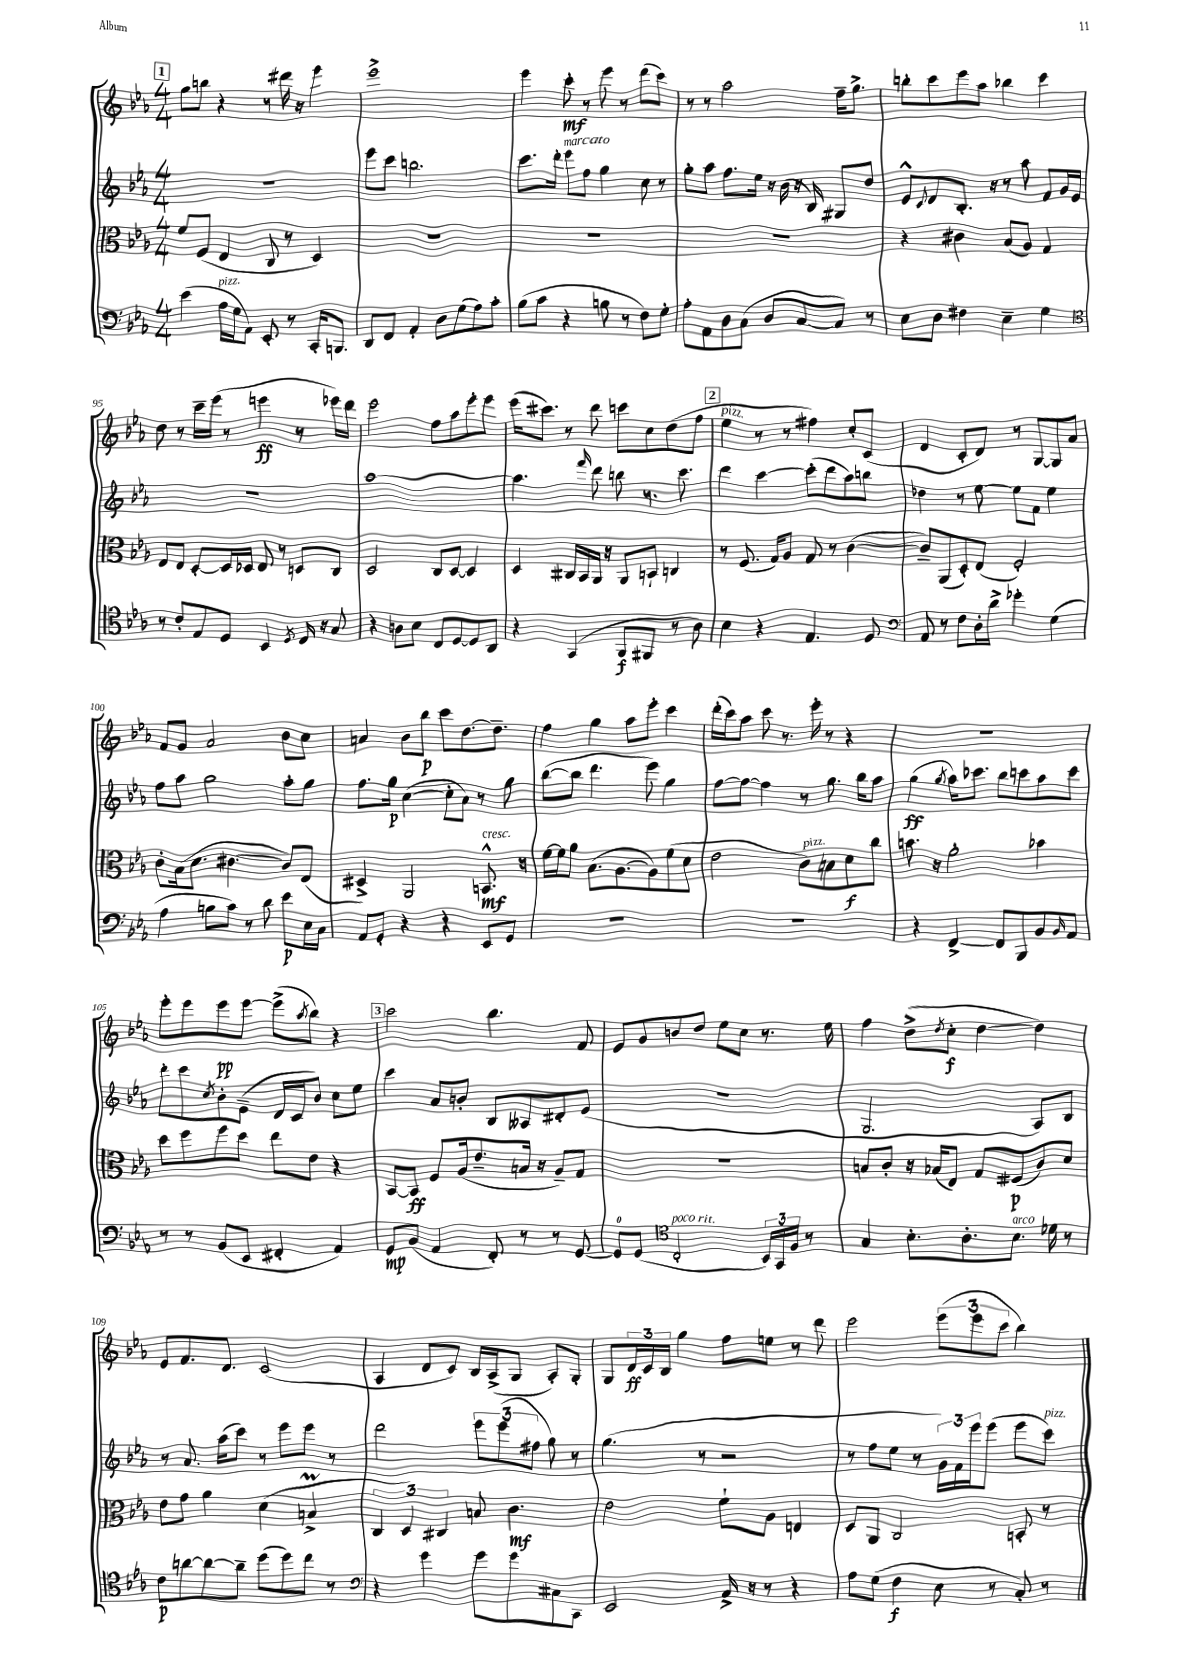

**kern	**kern	**kern	**kern
*staff4	*staff3	*staff2	*staff1
*clefF4	*clefC3	*clefG2	*clefG2
*k[b-e-a-]	*k[b-e-a-]	*k[b-e-a-]	*k[b-e-a-]
*M4/4	*M4/4	*M4/4	*M4/4
(4e-	8f	1r	8gg
.	(8F	.	8bb
16A-	4E-	.	4r
16G	.	.	.
8AA-)	.	.	.
8EE-'	8C	.	8r
8r	8r	.	16ddd#
.	.	.	16r
16CC'	4D)	.	4eee-
8.BBB	.	.	.
=	=	=	=
8DD	1r	8eee-	1eee-^
8FF	.	8ccc	.
4AA-'	.	2.bb	.
8D	.	.	.
(8G	.	.	.
8A-)	.	.	.
8c'	.	.	.
=	=	=	=
(8B-	1r	8.ccc	4eee-
8c	.	.	.
.	.	16ddd'	.
4r	.	8eee-	8ccc'
.	.	8ff	8r
8B	.	4gg	8eee-
8r	.	.	8r
8F)	.	8cc	(8ddd
8G'	.	8r	8ccc)
=	=	=	=
8A-'	1r	8gg'	8r
8AA-	.	8aa-	8r
8D	.	8.ff	2aa-
(8C	.	.	.
.	.	16ee-	.
8D	.	16r	.
.	.	(16b-	.
[8C	.	16r	.
.	.	16B-)	.
8C])	.	8G#	16ff~
.	.	.	8.gg^
8r	.	8dd	.
=	=	=	=
8E-	4r	8e-^^	8bb'
.	.	8qqc	.
8D	.	8d	8ccc
4F#	4c#	8.B-'	8eee-
.	.	.	8aa-
.	.	16r	.
4E-~	(8B-	8r	4bb-
.	8A-)	8aa-	.
4G	4G	8f	4ccc
.	.	16g	.
.	.	16e-	.
=	=	=	=
*clefC4	*	*	*
8r	8E-	1r	8dd
8c'	8E-	.	8r
8E-	[8D'	.	16ccc~
.	.	.	(16eee-
8D	16D]	.	8r
.	16D-	.	.
4BB-	8E-	.	4eee
.	8r	.	.
8qD	.	.	.
16C	8D	.	8r
16r	.	.	.
8G	8C	.	16eee-)
.	.	.	16ddd
=	=	=	=
4r	2D	[1aa-	2eee-
8A	.	.	.
8B-	.	.	.
8C	8C	.	8ff
[8D	[8D	.	8aa-
8D]	4D]	.	8eee-'
8AA-	.	.	8eee-
=	=	=	=
4r	4D	4.aa-]	(16eee-
.	.	.	8.ccc#)
(4GG	16C#	.	8r
.	16BB-	.	.
.	.	16qqfff	.
.	16AA-	8ddd	8ddd
.	16r	.	.
8FF	8AA-	8bb	8ccc
8FF#	8BB`	8.r	8cc
8r	4C	.	(8dd
.	.	8.ccc	.
8A-)	.	.	8ff
=	=	=	=
4B-	8r	4ddd	4ee-
.	(8.F	.	.
4r	.	[4ccc	8r
.	16G)	.	.
.	8A-	.	8r
4.E-	8G	(8ccc']	4ff#)
.	8r	8ddd	.
.	([4c	8aa-)	8cc'
8D	.	8bb	(8c
=	=	=	=
*clefF4	*	*	*
8AA-	8c~])	4dd-	4d
8r	(8AA-	.	.
8F	8D')	8r	8c'
16D'	(8E-	[8ee-	8d)
16d^	.	.	.
4g-'	2F')	8ee-]	8r
.	.	8f	[8G
(4G	.	4ee-	8G]
.	.	.	8a-
=	=	=	=
4A-	8c'	8ff	8f
.	(16B-	8aa-	8g
.	8.d	.	.
8B	.	2gg	2a-
8c)	[4.c#	.	.
8r	.	.	.
8d	.	.	.
8e-	8c#])	8aa-'	8b-
16E-	(8E-	8gg	8cc
16C	.	.	.
=	=	=	=
8AA-	4D#^)	8.ff	4a
8GG'	.	.	.
.	.	16gg	.
4r	2AA-	([4cc	8b-
.	.	.	8bb-
4r	.	8cc']	8ccc
.	.	8a-)	[8.dd
8EE-	8.BB^^	8r	.
.	.	.	8.dd~]
8GG	.	8gg	.
.	16r	.	.
=	=	=	=
1r	[16f	([8bb-	4ff
.	16f]	.	.
.	8a-	8bb-]	.
.	(8.B-	4.ddd	4gg
.	[8.A-	.	.
.	.	.	8aa-
.	8A-])	8eee-)	8eee-'
.	(8f	4gg	4ccc
.	8d	.	.
=	=	=	=
1r	2e-	[8ff	(16ddd'
.	.	.	16ccc)
.	.	8ff_	8aa-
.	.	4ff]	8ccc
.	.	.	8.r
.	8c)	8r	.
.	.	.	16eee-'
.	8B	8.gg	8r
.	8d	.	4r
.	.	16bb-	.
.	8cc	8aa-	.
=	=	=	=
4r	8.b	(4gg	1r
.	16r	.	.
.	.	8qgg	.
[4FF^	2a-'	16aa-)	.
.	.	8.ccc-	.
8FF]	.	8bb-	.
8BBB-	.	8ccc	.
8BB-	4b-	8aa-	.
16qqBB-	.	.	.
8AA-	.	8ccc	.
=	=	=	=
8r	8dd	8ddd'	8eee-'
8r	8ff	8ccc	8eee-
.	.	8qcc	.
(8BB-	8ff	8b-'	8eee-
8EE-	8dd	(8e-~	[8eee-
4FF#'	8ee-	16d	(8eee-^]
.	.	16c	.
.	.	.	8qaa-
.	8e-	8b-)	8bb-)
4AA-)	4r	8cc	4r
.	.	8ee-	.
=	=	=	=
8GG	[8BB-	4ccc	2ccc
(8BB-	8BB-]	.	.
4AA-	8F	8a-	.
.	(16A-	8b'	.
.	8.e-~	.	.
8FF')	.	8B-	4.bb-
8r	16B	8A--	.
.	16r	.	.
8r	8A-~)	8d#'	.
[8GG	8G	(8e-	8f
=	=	=	=
8GG]	1r	1r	8e-
(8GG	.	.	8g
*clefC4	*	*	*
2C'	.	.	8b
.	.	.	8dd
.	.	.	8ee-
.	.	.	8cc
24BB-)	.	.	8.r
24GG	.	.	.
24F	.	.	.
8r	.	.	.
.	.	.	16ee-
=	=	=	=
4G	8B	2.G	4ff
.	8c'	.	.
8.B-'	16r	.	(8dd^
.	(16B-	.	.
.	.	.	8qdd
.	8E-)	.	8cc'
8.A-'	.	.	.
.	8G	.	[4dd
8.B-	(8F#	.	.
.	8c)	8A-)	4dd])
16d-	.	.	.
8r	8d	8B-	.
=	=	=	=
8c	8e-	8r	8e-
[8a	8g	8.a-	8.f
8a_	4a-	.	.
.	.	(16aa-	8.d
8a~]	.	8ccc)	.
(8dd	(4d	8r	(2c
8dd)	.	8eee-	.
8cc	4B^	8eee-	.
8r	.	8r	.
=	=	=	=
*clefF4	*	*	*
4r	6C	2ddd	4A-
.	6D)	.	.
4g	.	.	8d
.	6C#	.	.
.	.	.	8c)
8g	8B	12eee-	16B-
.	.	.	(16A-^
.	.	(12eee-	.
8g	4.c	.	8G
.	.	12ff#	.
8C#	.	8gg)	8A-')
8CC	.	8r	8G'
=	=	=	=
2EE-	2e-	(4.gg	8G
.	.	.	24d
.	.	.	24c
.	.	.	24B-
.	.	.	4gg
.	.	8r	.
16AA-^	8f`	2r	8ff
16r	.	.	.
8r	8A-	.	8ee
4r	4E	.	8r
.	.	.	8ddd
=	=	=	=
8A-	8D	8r	2eee-
(8G	8AA-	8ff	.
4F	2C	8ee-	.
.	.	8r	.
8E-	.	24g)	(12eee-
.	.	24f	.
.	.	24eee-	12eee-
8r	.	(8eee-	.
.	.	.	12ccc
8C')	8BB'	8eee-	4bb-)
8r	8r	8ccc)	.
==	==	==	==
*-	*-	*-	*-
